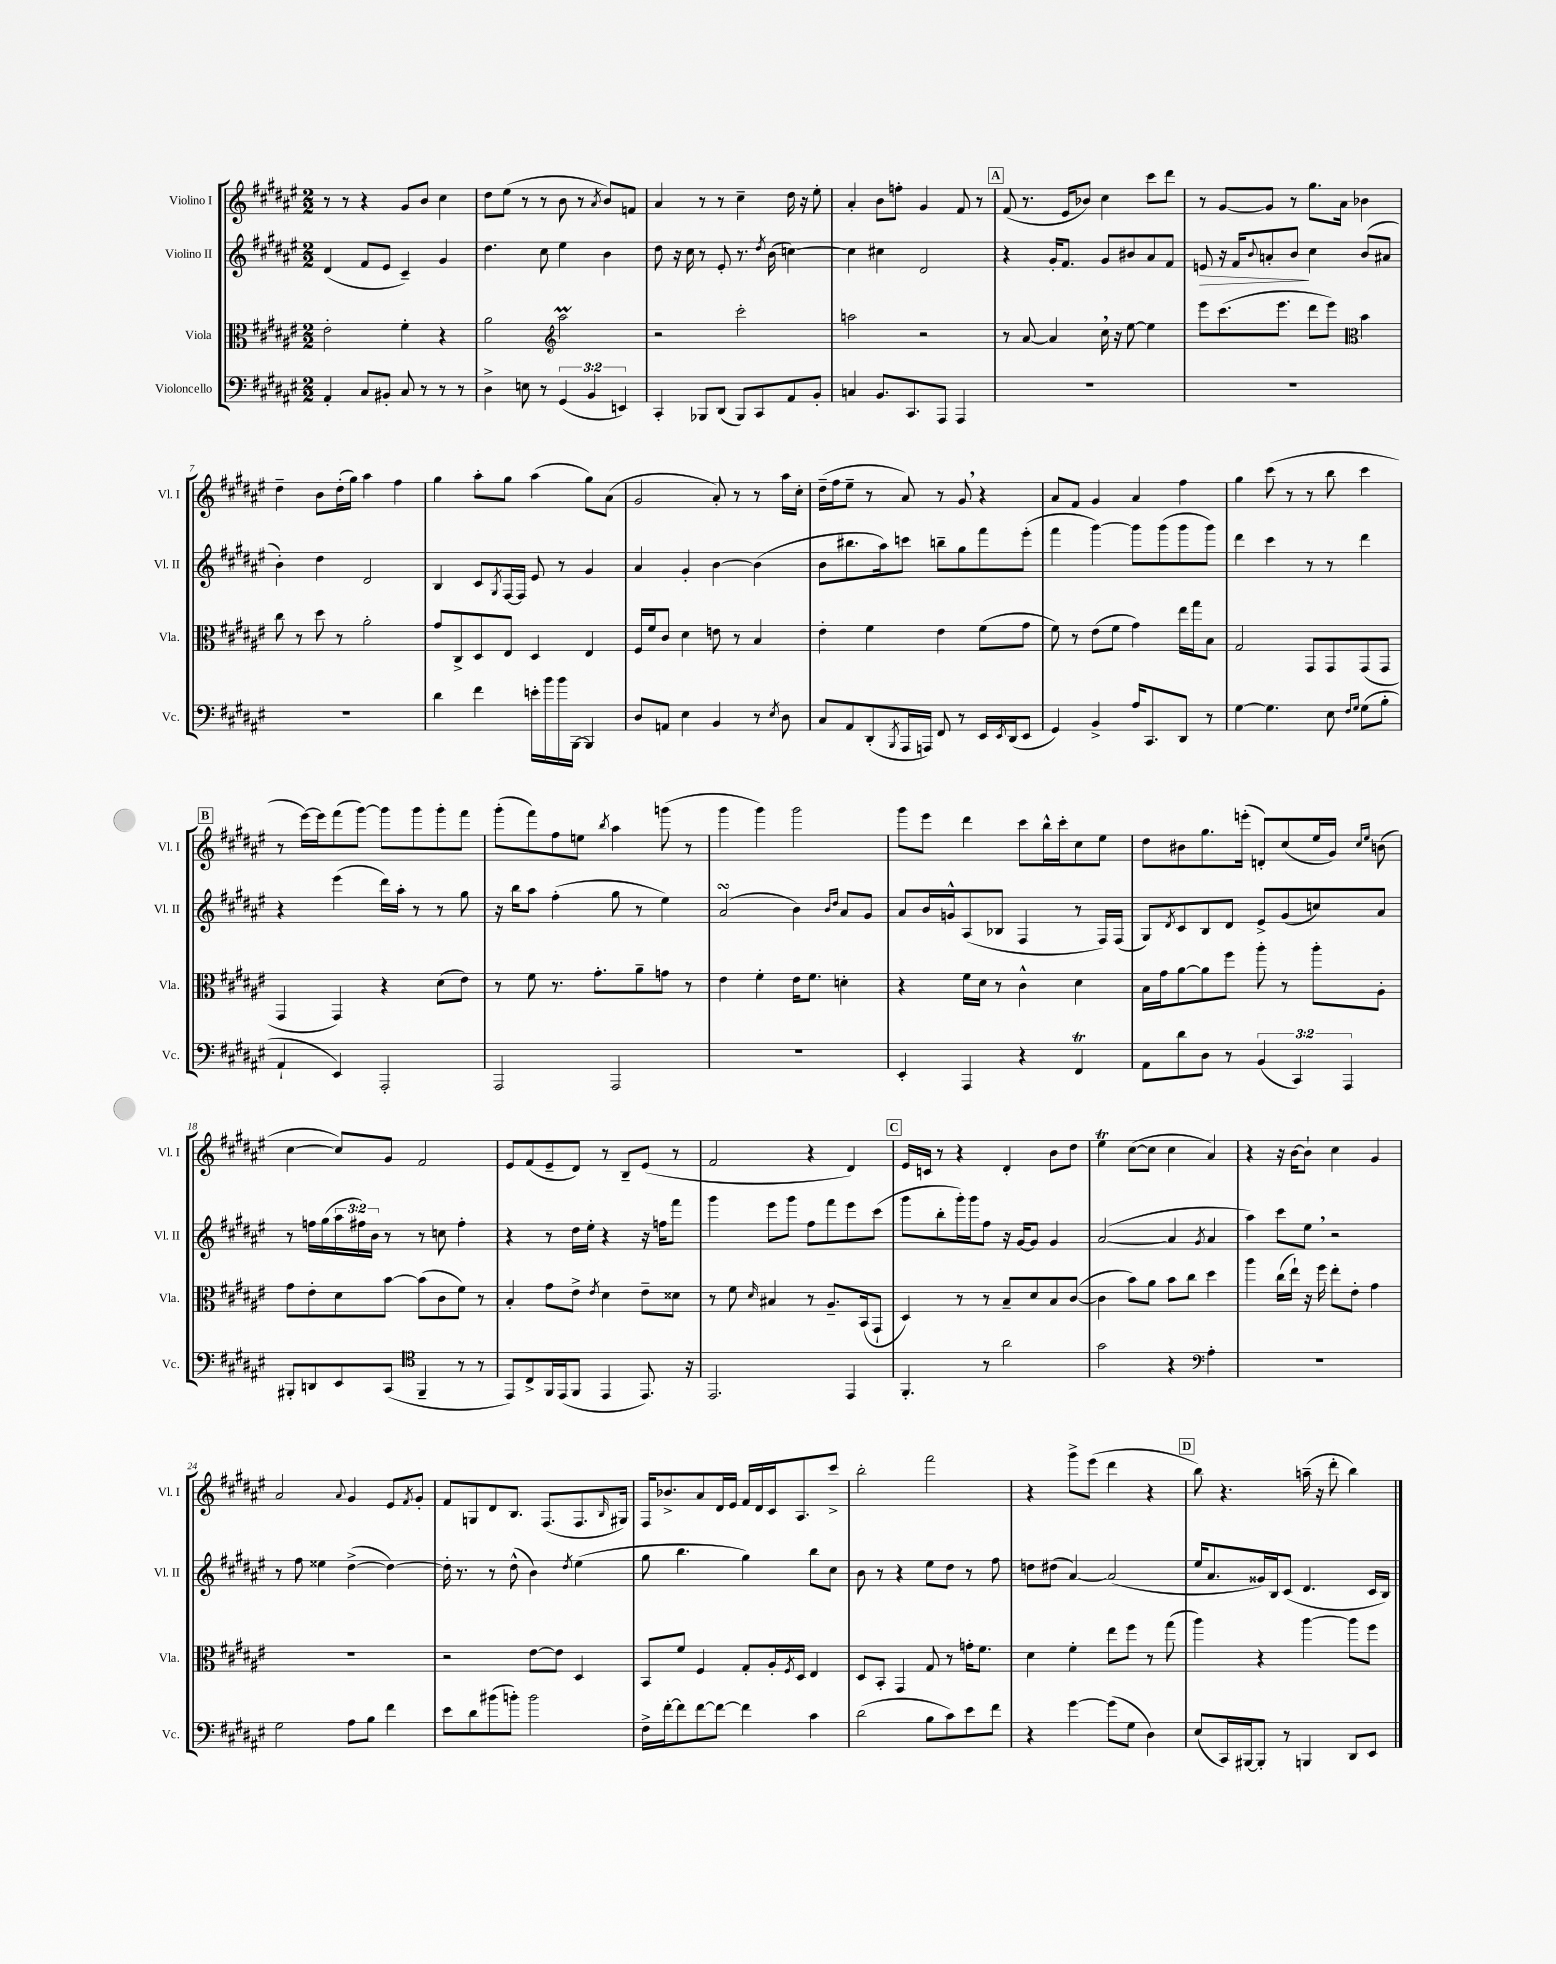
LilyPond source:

<<
\new StaffGroup <<
\new Staff = "s0" \with { instrumentName = "Violino I" shortInstrumentName = "Vl. I" } {
    \clef treble \key fis \major \numericTimeSignature \time 2/2
    r8 r8 r4 gis'8 b'8 cis''4 |
    dis''8 eis''8( r8 r8 b'8 r8 \acciaccatura { ais'8 } b'8) f'8 |
    ais'4 r8 r8 cis''4-- dis''16 r16 eis''8-. |
    ais'4-. b'8 f''8-. gis'4 fis'8 r8 |
    \mark \markup { \box "A" } fis'8( r8. eis'16 bes'8) cis''4 cis'''8 dis'''8 |
    r8 gis'8~ gis'8 r8 gis''8. ais'16 bes'4 |
    dis''4-- b'8 dis''16-.( gis''16) ais''4 fis''4 |
    gis''4 ais''8-. gis''8 ais''4( gis''8) ais'8( |
    gis'2 ais'8-.) r8 r8 ais''16 cis''16-. |
    dis''16--( fis''16 eis''8-- r8 ais'8) r8 gis'8 \breathe r4 |
    ais'8 fis'8 gis'4 ais'4 fis''4 |
    gis''4 cis'''8( r8 r8 b''8 cis'''4 |
    \mark \markup { \box "B" } r8 eis'''16~) eis'''16 fis'''8( gis'''8~) gis'''8 gis'''8 gis'''8-. fis'''8 |
    gis'''8-.( fis'''8) fis''8 e''8 \acciaccatura { b''8 } ais''4 g'''8( r8 |
    gis'''4 gis'''4) gis'''2 |
    gis'''8 eis'''8 dis'''4 cis'''8 b''16-^ cis'''16-. cis''8 eis''8 |
    dis''8 bis'8 gis''8. e'''16-.( d'8-.) cis''8( eis''16 gis'16) \grace { cis''16 eis''16 } b'8( |
    cis''4~ cis''8) gis'8 fis'2 |
    eis'8 fis'8( eis'8-- dis'8) r8 b8-- eis'8( r8 |
    fis'2 r4 dis'4) |
    \mark \markup { \box "C" } eis'16 c'16 r8 r4 dis'4-. b'8 dis''8 |
    eis''4\trill cis''8~( cis''8 cis''4 ais'4) |
    r4 r16 b'16~ b'8-! cis''4 gis'4 |
    ais'2 \appoggiatura { ais'8 } gis'4 eis'8 \acciaccatura { fis'8 } gis'8-. |
    fis'8 g8 dis'8 b8. fis8.( fis8. \grace { b16 } gis16) |
    fis16 bes'8.-> ais'8 dis'16 eis'16 fis'16 dis'16 cis'16 ais8. cis'''8-> |
    b''2-. fis'''2 |
    r4 gis'''8-> eis'''8( dis'''4 r4 |
    \mark \markup { \box "D" } b''8) r4. a''16--( r16 dis'''8-. b''4) \bar "|." |
}
\new Staff = "s1" \with { instrumentName = "Violino II" shortInstrumentName = "Vl. II" } {
    \clef treble \key fis \major \numericTimeSignature \time 2/2 \override Staff.TupletNumber.text = #tuplet-number::calc-fraction-text
    dis'4( fis'8 eis'8 cis'4--) gis'4 |
    dis''4. cis''8 eis''4 b'4 |
    dis''8 r16 cis''16 r8 eis'8-. r8. \acciaccatura { dis''8 } b'16( c''4~) |
    c''4 cis''4 dis'2 |
    \mark \markup { \box "A" } r4 gis'16-. fis'8. gis'8 bis'8 ais'8 fis'8 |
    e'8\> r16 fis'16 \appoggiatura { b'8 } a'8-. b'8\! cis''4 b'8( ais'8 |
    b'4-.) dis''4 dis'2 |
    b4 cis'8 \acciaccatura { gis8 } fis16~ fis16 eis'8 r8 gis'4 |
    ais'4 gis'4-. b'4~ b'4( |
    b'8 bis''8. ais''16) c'''8 b''8-- gis''8 fis'''8 eis'''8-.( |
    fis'''4 gis'''4~) gis'''8 gis'''8( gis'''8 gis'''8) |
    dis'''4 cis'''4 r8 r8 dis'''4 |
    \mark \markup { \box "B" } r4 eis'''4( dis'''16) ais''16-. r8 r8 gis''8 |
    r16 b''16 ais''8 fis''4-.( gis''8 r8 eis''4) |
    ais'2\turn( b'4) \grace { b'16 dis''16 } ais'8 gis'8 |
    ais'8 b'16 g'16-^ ais8( bes8 fis4 r8 fis16) fis16( |
    gis8) \acciaccatura { dis'8 } cis'8 b8 dis'8 eis'8-> gis'8( c''8) ais'8 |
    r8 f''16 gis''16( \tuplet 3/2 { ais''16 fis''16) b'16 } r8 r8 c''8 fis''4-. |
    r4 r8 dis''16 eis''16-. r4 r16 f''16 fis'''8 |
    gis'''4 eis'''8 gis'''8 fis''8 fis'''8 eis'''8 cis'''8( |
    \mark \markup { \box "C" } gis'''8 b''8-. gis'''16-.) gis'''16 fis''8 r16 gis'16~ gis'8 gis'4 |
    ais'2~( ais'4 \acciaccatura { gis'8 } ais'4 |
    ais''4) cis'''8 eis''8 \breathe r2 |
    r8 fis''8 eisis''4 dis''4~->( dis''4~) |
    dis''16-. r8. r8 dis''8-^( b'4) \acciaccatura { dis''8 } eis''4( |
    gis''8 b''4. gis''4) b''8 cis''8 |
    b'8 r8 r4 eis''8 dis''8 r8 fis''8 |
    d''8 dis''8( ais'4~) ais'2( |
    \mark \markup { \box "D" } eis''16 ais'8. gisis'16) b16 cis'8( dis'4. cis'16 b16) \bar "|." |
}
\new Staff = "s2" \with { instrumentName = "Viola" shortInstrumentName = "Vla." } {
    \clef alto \key fis \major \numericTimeSignature \time 2/2
    eis'2-. fis'4-. r4 |
    ais'2 \clef treble ais''2\prall |
    r2 cis'''2-. |
    a''2 r2 |
    \mark \markup { \box "A" } r8 ais'8~ ais'4 cis''16 \breathe r16 eis''8~ eis''4 |
    eis'''8 cis'''8.( eis'''8. dis'''8 eis'''8) \clef alto b'4 |
    cis''8 r8 dis''8 r8 ais'2-. |
    gis'8 cis8-> dis8 eis8 dis4 eis4 |
    fis16 fis'16 cis'8 dis'4 e'8 r8 b4 |
    eis'4-. fis'4 eis'4 fis'8( gis'8 |
    fis'8) r8 eis'8( fis'8 gis'4) eis''16 gis''16 b8 |
    gis2 gis,8 gis,8 gis,8( gis,8 |
    \mark \markup { \box "B" } gis,4 gis,4) r4 dis'8( eis'8) |
    r8 fis'8 r8. gis'8.-. ais'8-- g'8 r8 |
    eis'4 fis'4-. eis'16 fis'8. d'4-. |
    r4 fis'16 dis'16 r8 cis'4-^ dis'4 |
    b16 gis'16 ais'8~ ais'8 fis''8 ais''8-. r8 ais''8-. ais8-. |
    gis'8 eis'8-. dis'8 b'8~ b'8( cis'8 fis'8) r8 |
    b4-. gis'8 eis'8-> \acciaccatura { eis'8 } dis'4 eis'8-- disis'8 |
    r8 fis'8 \grace { dis'16 } bis4 r8 ais8.-- b,16( gis,8-! |
    \mark \markup { \box "C" } dis4) r8 r8 b8-- dis'8 b8 cis'8~( |
    cis'4 b'8) ais'8 b'8 cis''8 dis''4 |
    ais''4 cis''16( eis''16-!) r16 fis''16 eis''8-. eis'8-. gis'4 |
    R1 |
    r2 eis'8~ eis'8 dis4 |
    b,8 fis'8 fis4 gis8-. ais16-. \acciaccatura { fis8 } dis16 eis4 |
    dis8 b,8-. gis,4 gis8 r8 g'16-. fis'8. |
    dis'4 fis'4-. eis''8 fis''8 r8 gis''8( |
    \mark \markup { \box "D" } ais''4) r4 ais''4~ ais''8 fis''8 \bar "|." |
}
\new Staff = "s3" \with { instrumentName = "Violoncello" shortInstrumentName = "Vc." } {
    \clef bass \key fis \major \numericTimeSignature \time 2/2 \override Staff.TupletNumber.text = #tuplet-number::calc-fraction-text
    ais,4-. cis8 bis,8-. cis8 r8 r8 r8 |
    dis4-> e8 r8 \tuplet 3/2 { gis,4( b,4 e,4) } |
    cis,4-. bes,,8 dis,8( bes,,8) cis,8 ais,8 b,8-. |
    c4 b,8. cis,8. ais,,8 ais,,4 |
    \mark \markup { \box "A" } R1 |
    R1 |
    R1 |
    dis'4 fis'4 e'16-. b'16 b'16 b,,16~ b,,4 |
    dis8 a,8 eis4 b,4 r8 \acciaccatura { eis8 } dis8 |
    cis8 ais,8 dis,8-.( \acciaccatura { b,,8 } ais,,16 a,,16) fis,8 r8 eis,16 \acciaccatura { eis,8 } dis,16( eis,8 |
    gis,4) b,4-> ais16 cis,8. dis,8 r8 |
    gis4~ gis4. eis8 \grace { fis16 gis16 } gis8( b8-. |
    \mark \markup { \box "B" } ais,4-! eis,4) ais,,2-. |
    ais,,2 ais,,2 |
    R1 |
    eis,4-. ais,,4 r4 fis,4\trill |
    ais,8 dis'8 dis8 r8 \tuplet 3/2 { b,4( cis,4) ais,,4 } |
    bis,,8-. d,8 eis,8 cis,8( \clef tenor fis,4-- r8 r8 |
    eis,8) cis8-> fis,16 eis,16( fis,8 eis,4 eis,8.) r16 |
    eis,2. eis,4 |
    \mark \markup { \box "C" } fis,4.-. r8 ais'2 |
    gis'2 r4 \clef bass ais4-. |
    R1 |
    gis2 ais8 b8 fis'4 |
    eis'8 dis'8 bis'8( b'8-.) b'2 |
    fis16-> fis'16~-. fis'8 fis'8~ fis'8~ fis'4 cis'4 |
    dis'2( b8 cis'8) eis'8 fis'8 |
    r4 gis'4~ gis'8( gis8 dis4) |
    \mark \markup { \box "D" } eis8( cis,16) bis,,16~ bis,,8-. r8 b,,4 dis,8 eis,8 \bar "|." |
}
>>
>>
